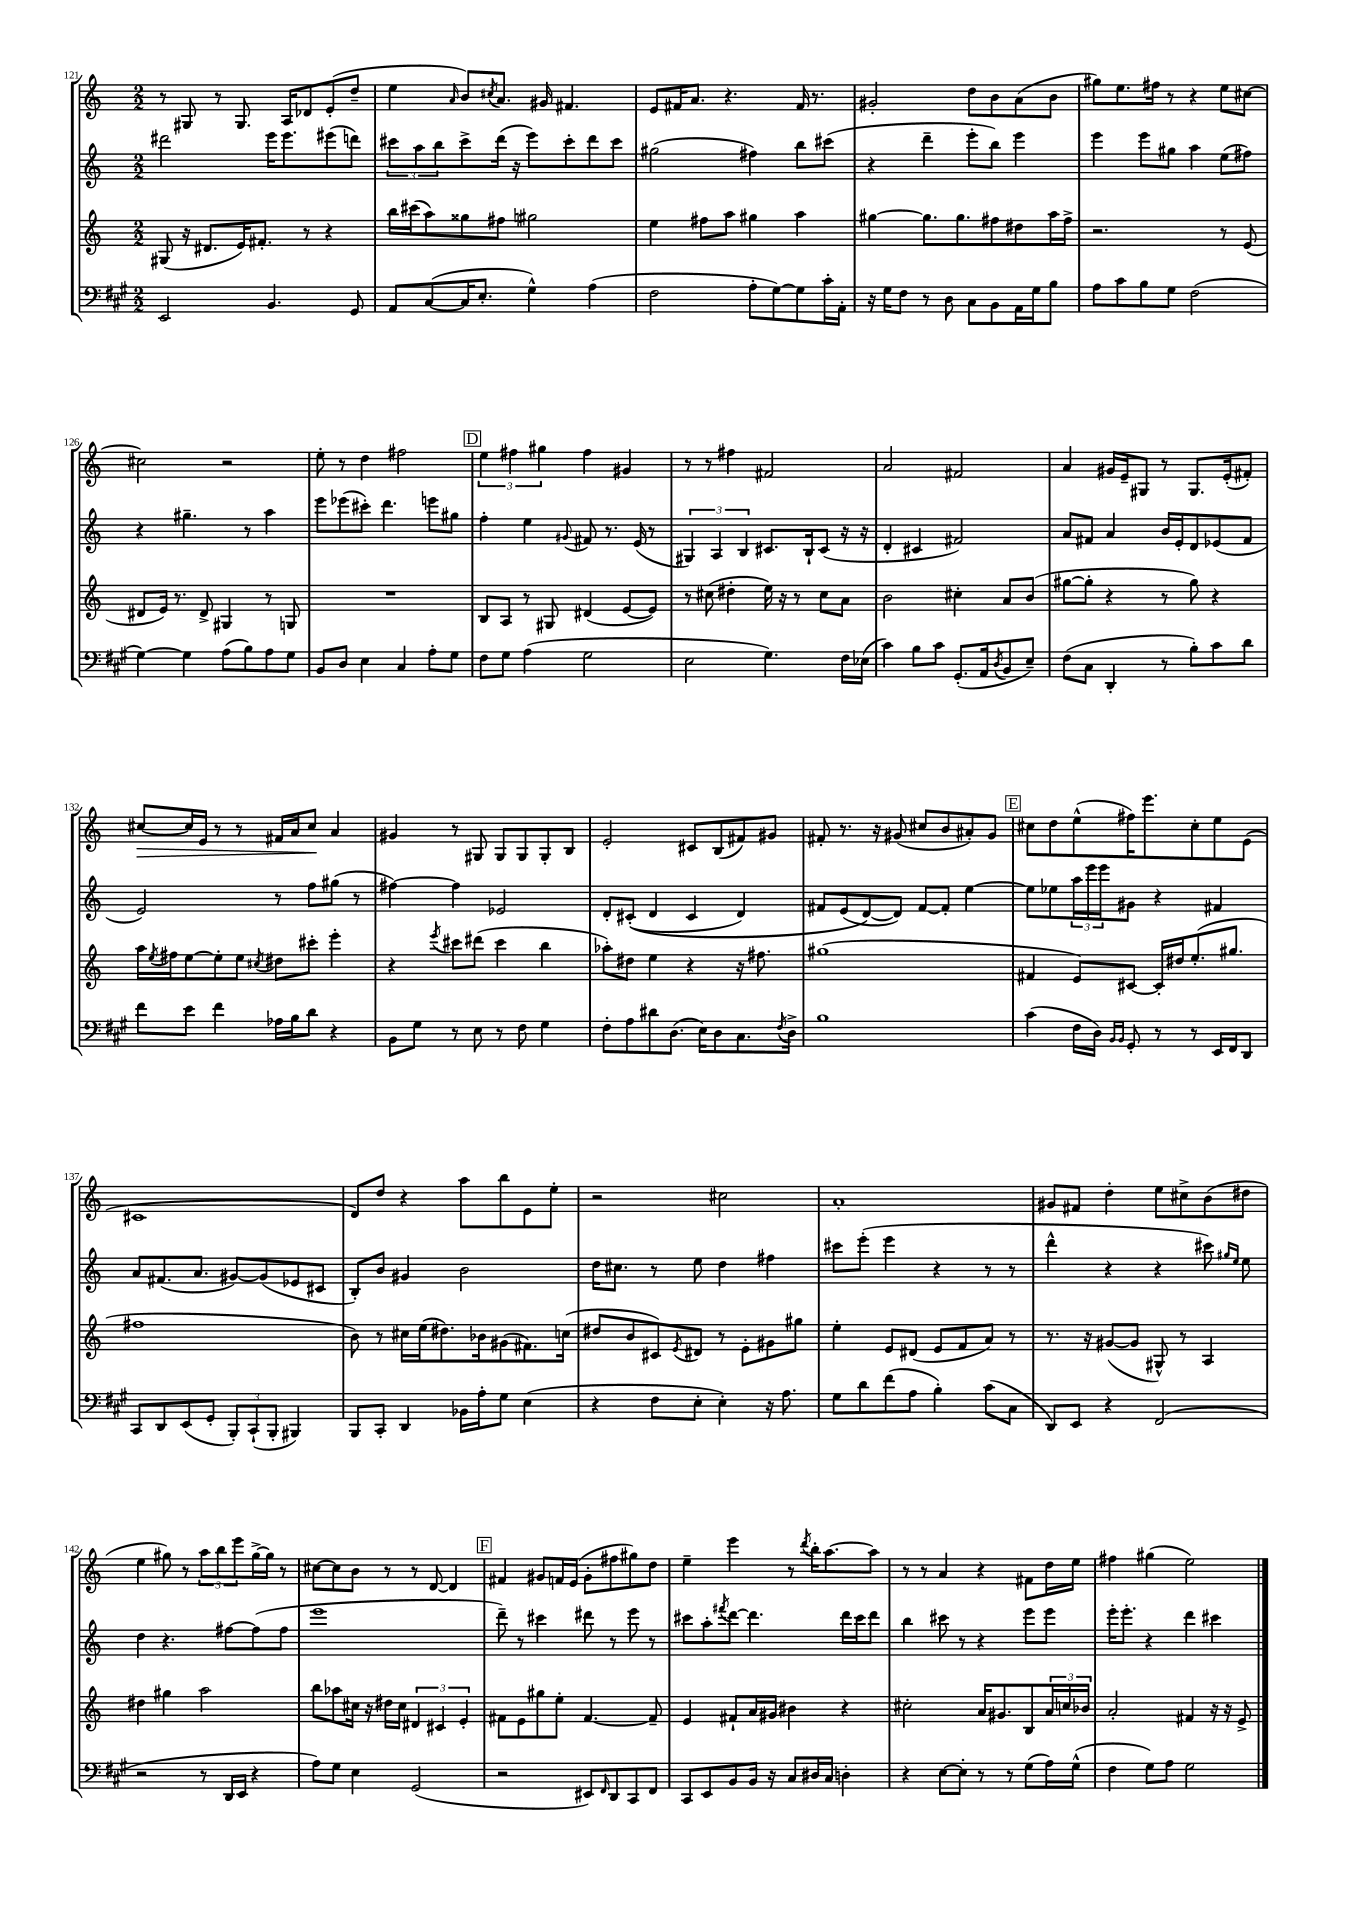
<<
\new StaffGroup <<
\new Staff = "s0" {
    \clef treble \key c \major \numericTimeSignature \time 2/2
    r8 gis8 r8 gis8. a16 des'8 e'8-.( d''8-- |
    e''4 \grace { a'16 } b'8) \acciaccatura { cis''8 } a'8. gis'16 fis'4. |
    e'8 fis'16 a'8. r4. fis'16 r8. |
    gis'2-. d''8 b'8 a'8( b'8 |
    gis''8) e''8. fis''16 r8 r4 e''8 cis''8~ |
    cis''2 r2 |
    e''8-. r8 d''4 fis''2 |
    \mark \markup { \box "D" } \tuplet 3/2 { e''4 fis''4 gis''4 } fis''4 gis'4 |
    r8 r8 fis''4 fis'2 |
    a'2 fis'2 |
    a'4 gis'16 e'16-- gis8 r8 gis8. e'16-.( fis'8-.) |
    cis''8~\> cis''16 e'16 r8 r8 fis'16 a'16 cis''8\! a'4 |
    gis'4 r8 gis8 gis8 gis8 gis8-. b8 |
    e'2-. cis'8 b8( fis'8) gis'8 |
    fis'8-. r8. r16 gis'8( cis''8 b'8 ais'8-.) gis'8 |
    \mark \markup { \box "E" } cis''8 d''8 e''8-^( fis''16) e'''8. cis''8-. e''8 e'8( |
    cis'1 |
    d'8) d''8 r4 a''8 b''8 e'8 e''8-. |
    r2 cis''2 |
    a'1-. |
    gis'8 fis'8 d''4-. e''8 cis''8-> b'8( dis''8 |
    e''4 gis''8) r8 \tuplet 3/2 { a''8 b''8 e'''8 } gis''16~-> gis''16 r8 |
    cis''8~ cis''8 b'8 r8 r8 d'8~ d'4 |
    \mark \markup { \box "F" } fis'4 gis'8 f'16 e'16( gis'8-. fis''8 gis''8) d''8 |
    e''4-- e'''4 r8 \acciaccatura { d'''8 } b''16-. a''8.~ a''8 |
    r8 r8 a'4 r4 fis'8 d''16 e''16 |
    fis''4 gis''4( e''2) \bar "|." |
}
\new Staff = "s1" {
    \clef treble \key c \major \numericTimeSignature \time 2/2
    dis'''2 e'''16 e'''8. eis'''8( d'''8) |
    \tuplet 3/2 { cis'''8 a''8 b''8 } cis'''8-> d'''16( r16 e'''8) cis'''8-. d'''8 cis'''8 |
    gis''2( fis''4) b''8 cis'''8( |
    r4 d'''4-- e'''8-. b''8) e'''4 |
    e'''4 e'''8 gis''8 a''4 e''8( fis''8) |
    r4 gis''4.-- r8 a''4 |
    e'''8 ees'''8( cis'''8-.) d'''4. e'''8 gis''8 |
    \mark \markup { \box "D" } f''4-. e''4 \appoggiatura { gis'8 } fis'8 r8. e'16( r8 |
    \tuplet 3/2 { gis4) a4 b4 } cis'8. b16-! cis'8( r16 r16 |
    d'4-. cis'4 fis'2) |
    a'8 fis'8 a'4 b'16 e'16-. d'8 ees'8( fis'8 |
    e'2) r8 f''8 gis''8( r8 |
    fis''4~) fis''4 ees'2 |
    d'8-. cis'8-.(\( d'4 cis'4 d'4) |
    fis'8 e'8( d'8~\) d'8) fis'8~ fis'8-. e''4~ |
    \mark \markup { \box "E" } e''8 ees''8 \tuplet 3/2 { a''16 e'''16 e'''16 } gis'8 r4 fis'4 |
    a'8 fis'8.( a'8. gis'8~) gis'8( ees'8 cis'8 |
    b8-.) b'8 gis'4 b'2 |
    d''16 cis''8. r8 e''8 d''4 fis''4 |
    cis'''8 e'''8-.( e'''4 r4 r8 r8 |
    d'''4-^ r4 r4 cis'''8) \grace { gis''16 e''16 } e''8 |
    d''4 r4. fis''8~ fis''8( fis''8 |
    e'''1 |
    \mark \markup { \box "F" } d'''8--) r8 cis'''4 dis'''8 r8 e'''8 r8 |
    cis'''8 a''8-. \acciaccatura { fis'''8 } d'''8~ d'''4. d'''16 cis'''16 d'''8 |
    b''4 cis'''8 r8 r4 e'''8 e'''8 |
    e'''16-. e'''8.-. r4 d'''4 cis'''4 \bar "|." |
}
\new Staff = "s2" {
    \clef treble \key c \major \numericTimeSignature \time 2/2
    gis8( r16 dis'8. e'16) fis'8.-. r8 r4 |
    b''16 cis'''16( a''8) gisis''8 fis''8 gis''2 |
    e''4 fis''8 a''8 gis''4 a''4 |
    gis''4~ gis''8. gis''8. fis''8 dis''8 a''16 fis''16-> |
    r2. r8 e'8( |
    dis'8 e'16) r8. dis'8-> gis4 r8 g8 |
    R1 |
    \mark \markup { \box "D" } b8 a8 r8 gis8 dis'4( e'8~ e'8) |
    r8 cis''8( dis''4-. e''16) r16 r8 cis''8 a'8 |
    b'2 cis''4-. a'8 b'8( |
    gis''8~ gis''8-. r4 r8 gis''8) r4 |
    a''16 \acciaccatura { e''8 } fis''16 e''8~ e''8-. e''8 \acciaccatura { cis''8 } dis''8 cis'''8-. e'''4-. |
    r4 \acciaccatura { e'''8 } cis'''8 dis'''8( cis'''4 b''4 |
    aes''8-.) dis''8 e''4 r4 r16 fis''8. |
    gis''1( |
    \mark \markup { \box "E" } fis'4 e'8) cis'8~ cis'16-. dis''16 e''8.-.( gis''8. |
    fis''1 |
    b'8) r8 cis''16 e''16( dis''8.) bes'16 gis'8( fis'8.) c''16( |
    dis''8 b'8 cis'8) \acciaccatura { e'8 } dis'8 r8 e'8-. gis'8 gis''8 |
    e''4-. e'8 dis'8( e'8 f'8 a'8) r8 |
    r8. r16 gis'8~( gis'8 gis8-^) r8 a4 |
    dis''4 gis''4 a''2 |
    b''8 aes''8 cis''16 r16 dis''16 cis''16 \tuplet 3/2 { dis'4 cis'4 e'4-. } |
    \mark \markup { \box "F" } fis'8 e'8 gis''8 e''8-. fis'4.~ fis'8-- |
    e'4 fis'8-! a'16 gis'16 bis'4 r4 |
    cis''2-. a'16 gis'8. b8 \tuplet 3/2 { a'16 c''16 bes'16 } |
    a'2-. fis'4 r16 r16 e'8-> \bar "|." |
}
\new Staff = "s3" {
    \clef bass \key a \major \numericTimeSignature \time 2/2
    e,2 b,4. gis,8 |
    a,8 cis8~( cis16 e8.-. gis4-^) a4( |
    fis2 a8-. gis8~) gis8 cis'16-. a,16-. |
    r16 gis16 fis8 r8 d8 cis8 b,8 a,16 gis16 b8 |
    a8 cis'8 b8 gis8 fis2( |
    gis4~) gis4 a8( b8) a8 gis8 |
    b,8 d8 e4 cis4 a8-. gis8 |
    \mark \markup { \box "D" } fis8 gis8 a4( gis2 |
    e2 gis4.) fis16 ees16( |
    cis'4) b8 cis'8 gis,8.-.( a,16 \acciaccatura { d8 } b,8 e8--) |
    fis8( cis8 d,4-. r8 b8-.) cis'8 d'8 |
    fis'8 e'8 fis'4 aes16 b16 d'8 r4 |
    b,8 gis8 r8 e8 r8 fis8 gis4 |
    fis8-. a8 dis'8 d8.( e16) d8 cis8. \acciaccatura { fis8 } d16-> |
    b1 |
    \mark \markup { \box "E" } cis'4( fis16 d16) \grace { b,16 b,16 } gis,8-. r8 r8 e,16 fis,16 d,8 |
    cis,8 d,8 e,8( gis,8-. \tuplet 3/2 { b,,8-.) cis,8-!( b,,8-. } bis,,4) |
    b,,8 cis,8-. d,4 bes,16 a16-. gis8 e4( |
    r4 fis8 e8-. e4-.) r16 a8. |
    gis8 d'8 fis'8( a8 b4-.) cis'8( cis8 |
    d,8) e,8 r4 fis,2( |
    r2 r8 d,16 e,16 r4 |
    a8) gis8 e4 gis,2( |
    \mark \markup { \box "F" } r2 eis,8) \grace { fis,16 } d,8 cis,8 fis,8 |
    cis,8 e,8 b,8 b,16 r16 cis8 dis16 cis16 d4-. |
    r4 e8~ e8-. r8 r8 gis8( a16) gis16-^( |
    fis4 gis8) a8 gis2 \bar "|." |
}
>>
>>
\layout { \context { \Score currentBarNumber = #121 } }
